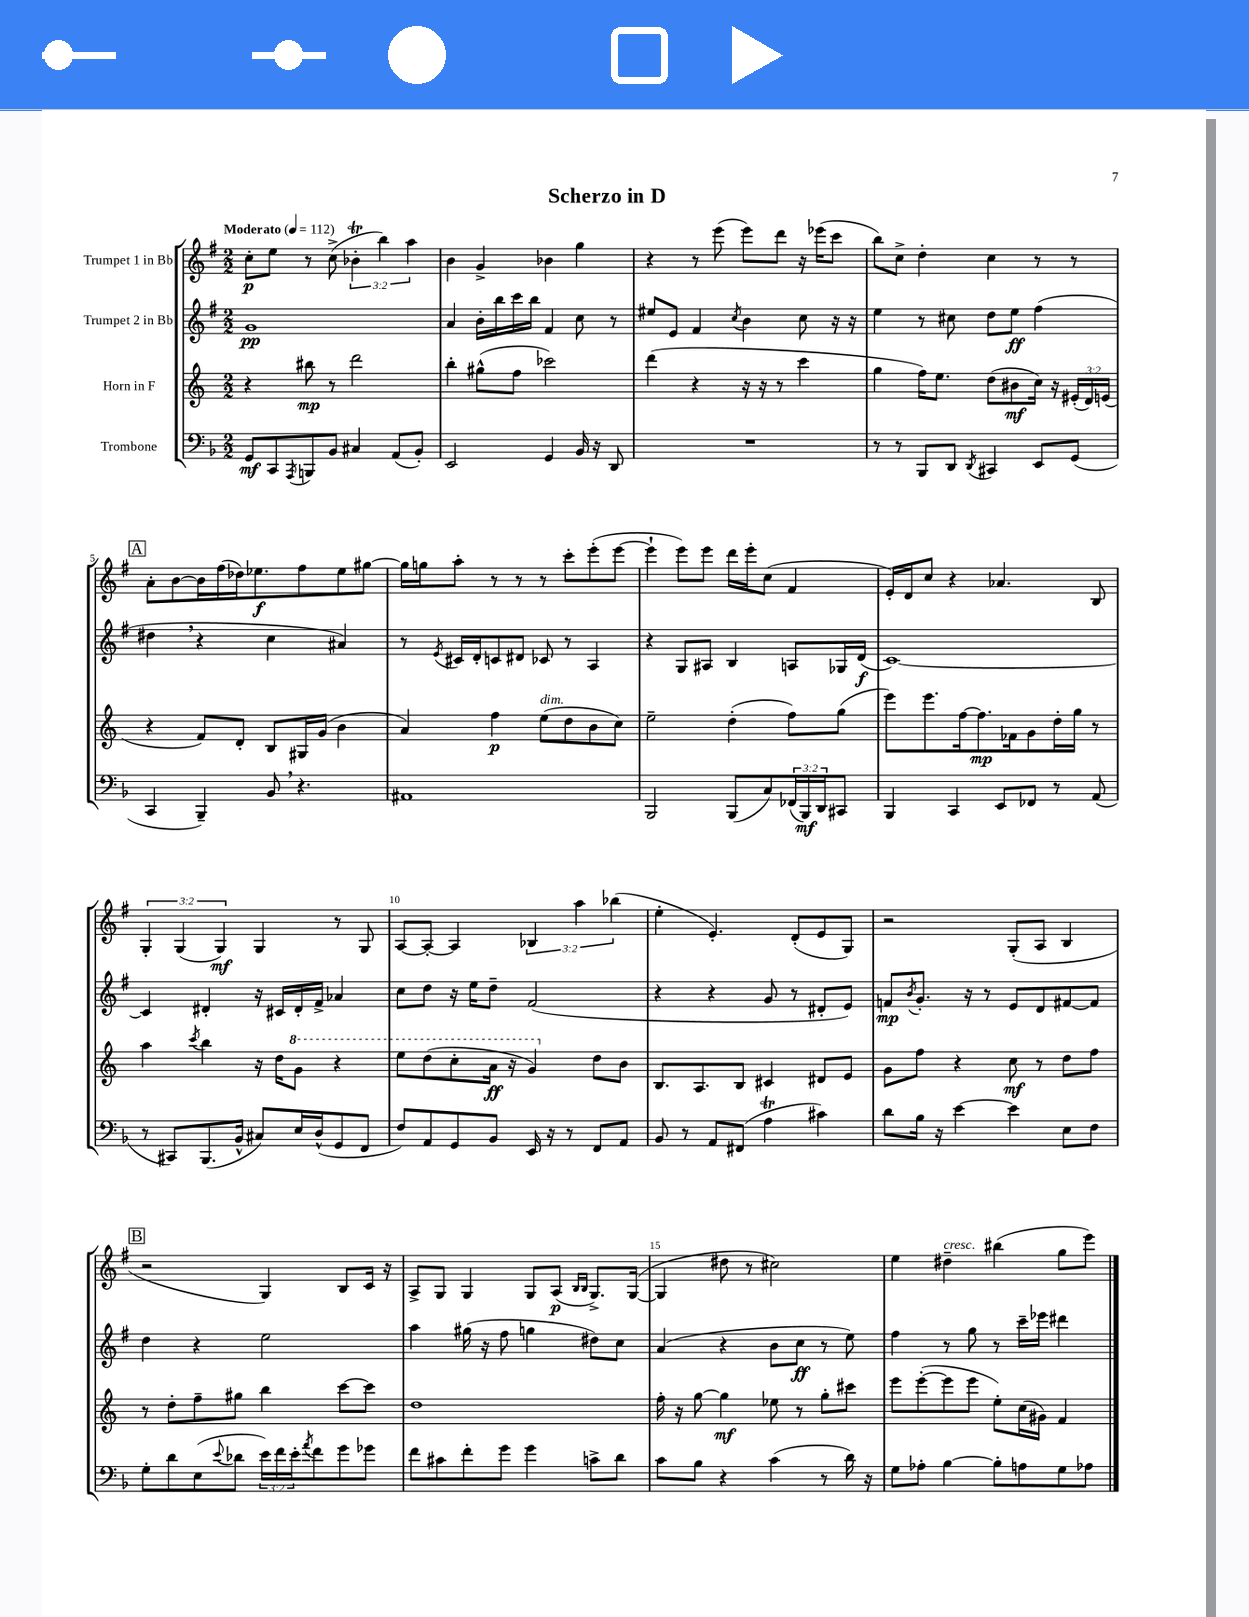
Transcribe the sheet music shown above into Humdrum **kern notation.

**kern	**kern	**kern	**kern
*staff4	*staff3	*staff2	*staff1
*clefF4	*clefG2	*clefG2	*clefG2
*k[b-]	*k[]	*k[f#]	*k[f#]
*M2/2	*M2/2	*M2/2	*M2/2
*MM112	*MM112	*MM112	*MM112
8GG	4r	1g	8cc'
8CC	.	.	8ee
8qAAA	.	.	.
8BBB	8bb#	.	8r
8BB-	8r	.	(8cc^
4C#	2ddd	.	6b-'
.	.	.	6bb)
(8AA	.	.	.
.	.	.	6aa
8BB-')	.	.	.
=	=	=	=
2EE	4bb'	4a	4b
.	(8gg#^^	16b'	4g^
.	.	16bb	.
.	8ff	16ccc	.
.	.	16bb	.
4GG	2ccc-)	4f#	4b-
16BB-	.	8cc	4gg
16r	.	.	.
8DD	.	8r	.
=	=	=	=
1r	(4ddd	8ee#	4r
.	.	8e	.
.	4r	4f#	8r
.	.	.	(8eee
.	.	8qcc	.
.	16r	4b	8eee)
.	16r	.	.
.	8r	.	8ddd
.	4ccc	8cc	16r
.	.	.	(16eee-
.	.	16r	8ccc
.	.	16r	.
=	=	=	=
8r	4gg	4ee	8bb)
8r	.	.	8cc^
8BBB-	16ff)	8r	4dd'
.	8.ee	.	.
8DD	.	8cc#	.
8qDD	.	.	.
4CC#	(8dd	8dd	4cc
.	8b#	8ee	.
8EE	16cc)	(4ff#	8r
.	16r	.	.
(8GG	(24e#'	.	8r
.	24d)	.	.
.	(24e	.	.
=	=	=	=
4CC	4r	4dd#	8a'
.	.	.	[8b
4BBB-~)	8f)	4r	16b]
.	.	.	(16ff#
.	8d'	.	16dd-)
.	.	.	8.ee-
8BB-	8B	4cc	.
4.r	16G#	.	8ff#
.	(16g	.	.
.	4b	4a#)	8ee-
.	.	.	[8gg#
=	=	=	=
1AA#	4a)	8r	16gg#]
.	.	.	16gg
.	.	8qe	.
.	.	16c#	8aa'
.	.	16d'	.
.	4ff	8c	8r
.	.	8d#	8r
.	(8ee	8c-	8r
.	8dd	8r	8ccc'
.	8b	4A	(8eee'
.	8cc)	.	[8eee
=	=	=	=
2BBB-	2ee~	4r	4eee`]
.	.	8G	8eee)
.	.	8A#	8eee
(8BBB-	(4dd'	4B	16ddd
.	.	.	16eee'
8C)	.	.	(8cc
(24FF-	8ff)	8A	4f#
24BBB-)	.	.	.
24DD	.	.	.
8CC#	(8gg	16G-	.
.	.	(16d	.
=	=	=	=
4BBB-	8eee)	[1c)	16e')
.	.	.	16d
.	8.eee	.	8cc
4CC	.	.	4r
.	[16ff	.	.
.	8.ff]	.	.
8EE	.	.	4.a-
.	16f-	.	.
8FF-	8g	.	.
8r	16dd'	.	.
.	16gg	.	.
(8AA	8r	.	8B
=	=	=	=
8r	4aa	4c]	6G'
8CC#)	.	.	.
.	.	.	(6G
.	8qccc	.	.
(8.BBB-	4bb	4d#'	.
.	.	.	6G)
16BB-^^	.	.	.
8C#)	16r	16r	4G
.	16dd	16c#	.
16E	8gg	16d#'	.
(16D^^	.	16f#^	.
8GG	4r	4a-	8r
8FF	.	.	8G
=	=	=	=
8F)	8eee	8cc	[8A
8AA	(8ddd	8dd	8A'_
8GG	8ccc'	16r	4A]
.	.	16ee	.
8BB-	16aa	8dd~	.
.	16r	.	.
16EE	4gg)	(2f#	6B-
16r	.	.	.
8r	.	.	.
.	.	.	6aa
8FF	8dd	.	.
.	.	.	(6bb-
8AA	8b	.	.
=	=	=	=
8BB-	8.B	4r	4ee'
8r	.	.	.
.	8.A	.	.
8AA	.	4r	4.e')
(8FF#	8B	.	.
4A	4c#	8g	.
.	.	8r	(8d'
4c#)	8d#	8d#'	8e
.	8e	8e)	8G)
=	=	=	=
8d	8g	8f	2r
.	.	8qb	.
16B-	8ff	8.g'	.
16r	.	.	.
[4e	4r	.	.
.	.	16r	.
.	.	8r	.
4e]	8cc	8e	(8G'
.	8r	8d	8A
8E	8dd	[8f#	4B
8F	8ff	8f#]	.
=	=	=	=
8G'	8r	4dd	2r
8d	8dd'	.	.
(8E	8ff~	4r	.
8qqe	.	.	.
8d-	8gg#	.	.
24e)	4bb	2ee	4G)
24f	.	.	.
24e'	.	.	.
8qa	.	.	.
8f	.	.	.
8g	[8ccc	.	8B
8g-	8ccc]	.	16c
.	.	.	16r
=	=	=	=
8f	1dd	4aa	8A^
8c#	.	.	8G
8f'	.	(16gg#	4G
.	.	16r	.
8g	.	8ff#	.
4g	.	4gg	8G
.	.	.	(8A
.	.	.	16qqB
.	.	.	16qqB
8c^	.	8dd#)	8.G^)
8d	.	8cc	.
.	.	.	([16G
=	=	=	=
8c	16ff'	(4a	4G]
.	16r	.	.
8B-	[8gg	.	.
4r	4gg]	4r	8dd#
.	.	.	8r
(4c	8ee-	8b	2cc#)
.	8r	8cc	.
8r	8gg'	8r	.
16d)	8ccc#	8ee)	.
16r	.	.	.
=	=	=	=
8G	8eee	4ff#	4ee
8A-'	([8eee'	.	.
[4B-	8eee]	8r	4dd#~
.	8eee	8gg	.
8B-']	8ee')	8r	(4bb#
8A	(16cc	16ccc~	.
.	16g#)	16eee-	.
8G	4f	4ddd#	8gg
8A-	.	.	8eee)
==	==	==	==
*-	*-	*-	*-
